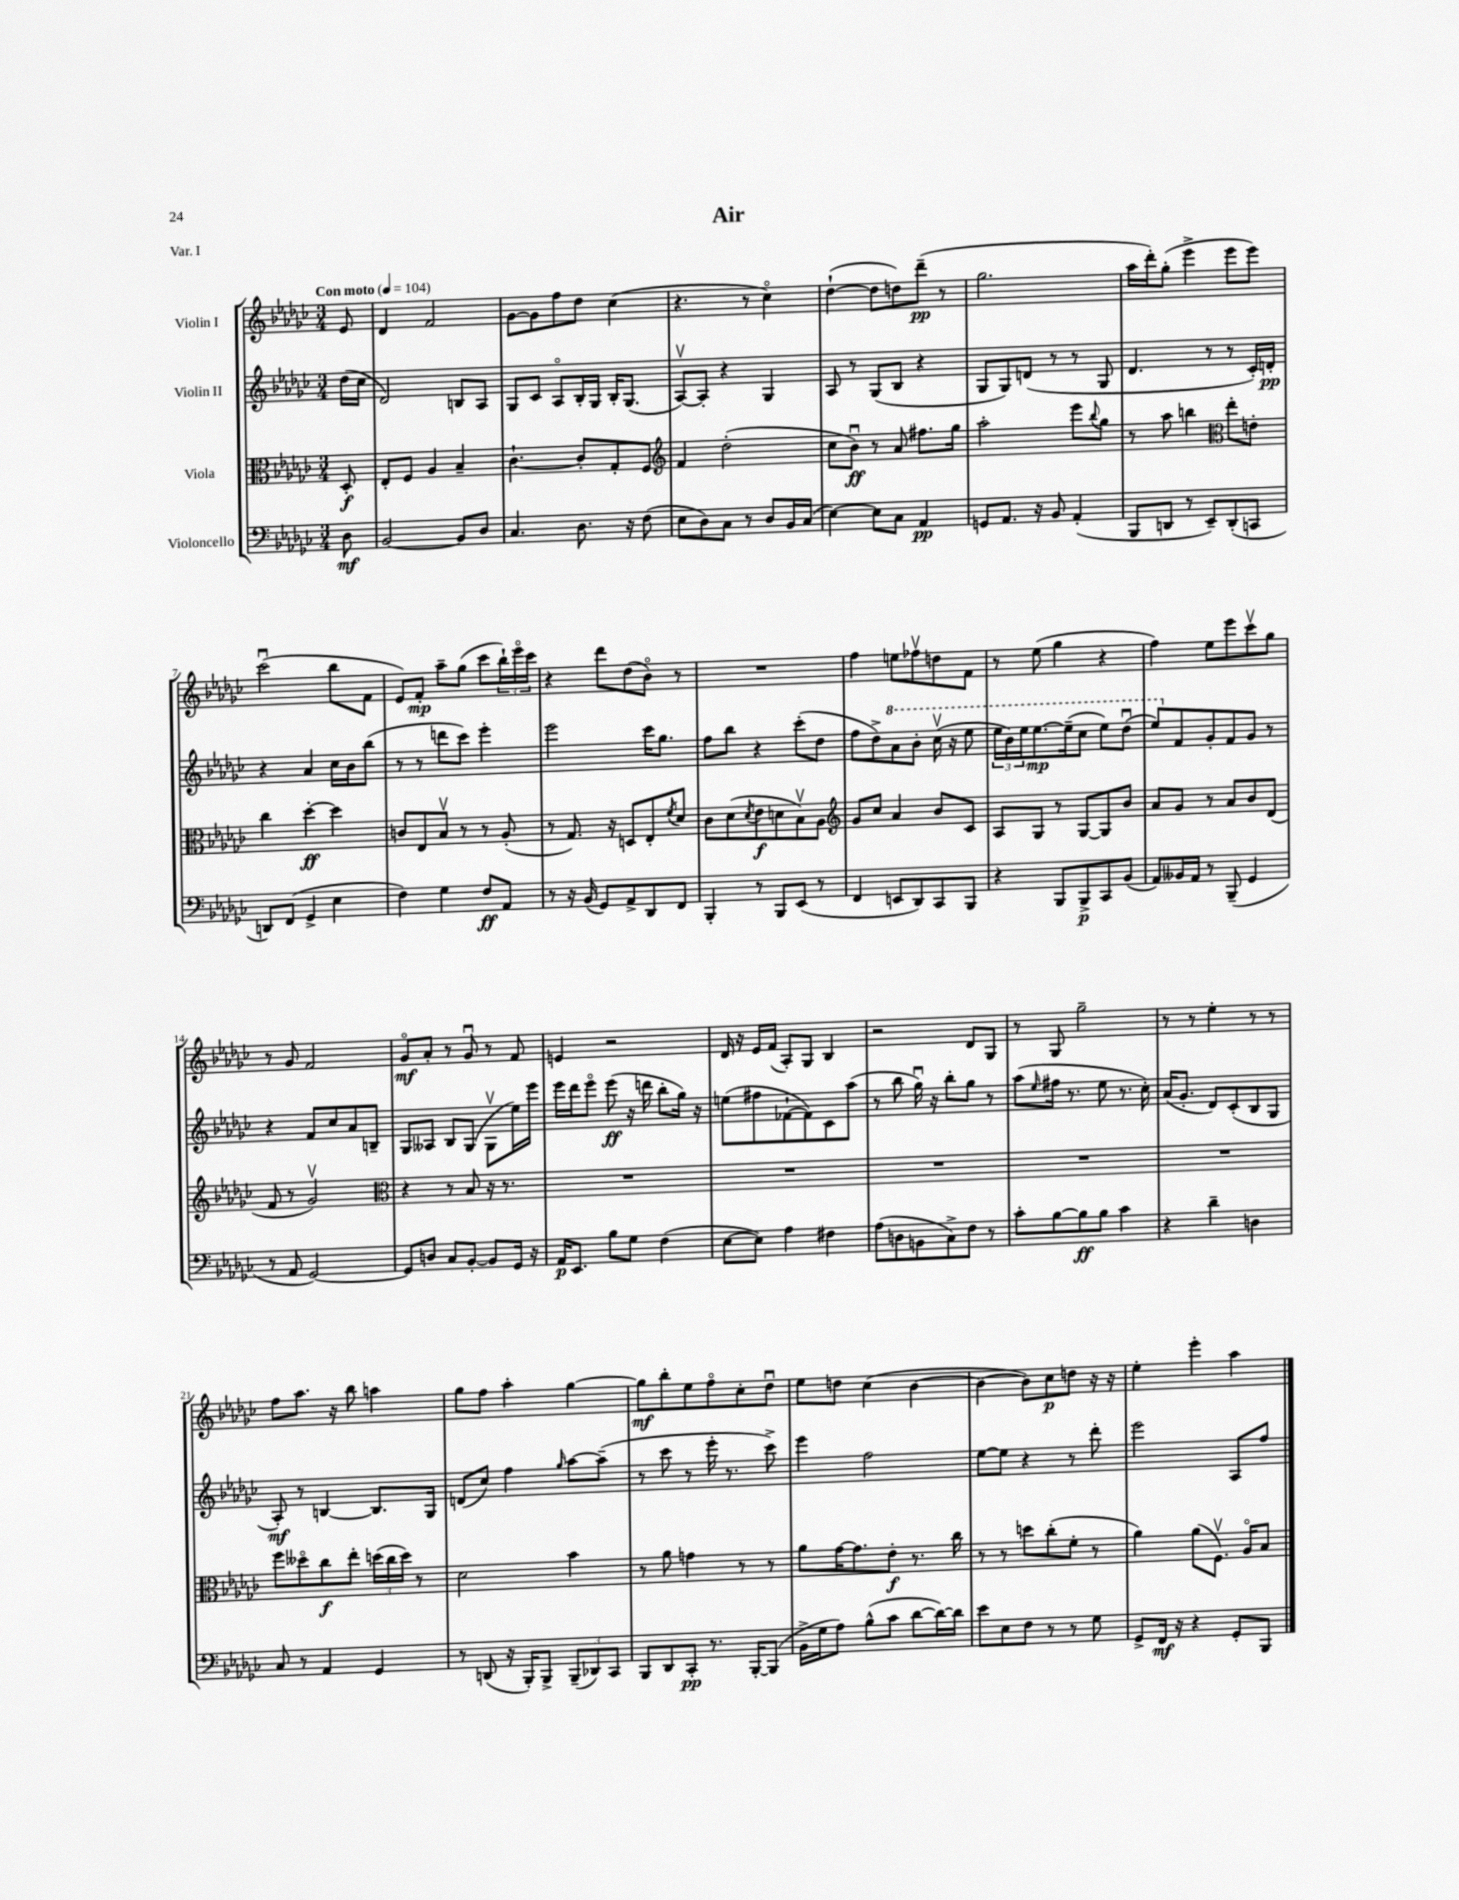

**kern	**dynam	**kern	**dynam	**kern	**dynam	**kern	**dynam
*part4	*part4	*part3	*part3	*part2	*part2	*part1	*part1
*staff4	*staff4	*staff3	*staff3	*staff2	*staff2	*staff1	*staff1
*I"Violoncello	*	*I"Viola	*	*I"Violin II	*	*I"Violin I	*
*clefF4	*	*clefC3	*	*clefG2	*	*clefG2	*
*k[b-e-a-d-g-c-]	*	*k[b-e-a-d-g-c-]	*	*k[b-e-a-d-g-c-]	*	*k[b-e-a-d-g-c-]	*
*M3/4	*	*M3/4	*	*M3/4	*	*M3/4	*
*MM104	*	*MM104	*	*MM104	*	*MM104	*
=	=	=	=	=	=	=	=
!	!	!	!	!	!	!LO:TX:a:B:t=Con moto	!
8D-\	mf	8D-'/	f	(16dd-\LL	.	8e-/	.
.	.	.	.	16cc-\JJ	.	.	.
=1	=1	=1	=1	=1	=1	=1	=1
[2BB-/	.	8E-'/L	.	2d-/)	.	4d-/	.
.	.	8F/J	.	.	.	.	.
.	.	4A-/	.	.	.	2f/	.
8BB-/L]	.	4B-~/	.	8Bn/L	.	.	.
8D-/J	.	.	.	8A-/J	.	.	.
=2	=2	=2	=2	=2	=2	=2	=2
4.C-/	.	[4.c-`\	.	8G-/L	.	[8g-\L	.
.	.	.	.	8c-/J	.	8g-\]	.
.	.	.	.	8A-/L	.	8ff\	.
8.D-\	.	8c-'/L]	.	16B-'/L	.	8dd-\J	.
.	.	.	.	16G-/JJ	.	.	.
.	.	8G-'/	.	16B-'/KL	.	(4cc-\	.
16r	.	.	.	(8.G-/J	.	.	.
(8F\	.	8F/J	.	.	.	.	.
=3	=3	=3	=3	=3	=3	=3	=3
*	*	*clefG2	*	*	*	*	*
8E-\L	.	4f/	.	[8A-v/L)	.	4.r	.
8D-\)	.	.	.	8A-'/J]	.	.	.
8C-\J	.	(2dd-'\	.	4r	.	.	.
8r	.	.	.	.	.	8r	.
8D-/L	.	.	.	4G-/	.	4cc-\)	.
16BB-/L	.	.	.	.	.	.	.
(16C-/JJ	.	.	.	.	.	.	.
=4	=4	=4	=4	=4	=4	=4	=4
[4E-\)	.	8cc-\L	.	8A-/	.	([4dd-`\	.
.	.	8b-u\J)	ff	8r	.	.	.
8E-\L]	.	8r	.	(8G-/L	.	8dd-\L]	.
8C-\J	.	8a-/	.	8B-/J	.	8ddn\)	.
4AA-/	pp	8.ff#X\L	.	4r	.	(8ddd-~\J	pp
.	.	.	.	.	.	8r	.
.	.	16gg-\Jk	.	.	.	.	.
=5	=5	=5	=5	=5	=5	=5	=5
8GGn/L	.	2aa-'\	.	8G-/L	.	2.gg-\	.
8.AA-/J	.	.	.	8G-/)	.	.	.
.	.	.	.	(8dn/J	.	.	.
16r	.	.	.	.	.	.	.
8BB-/	.	.	.	8r	.	.	.
(4AA-'/	.	8eee-\L	.	8r	.	.	.
.	.	8qqbb-/	.	.	.	.	.
.	.	8gg-\J	.	8G-/	.	.	.
=6	=6	=6	=6	=6	=6	=6	=6
8BBB-/L	.	8r	.	4.d-/	.	16aa-\LL	.
.	.	.	.	.	.	16ddd-'\J)	.
8DDn/J	.	8aa-\	.	.	.	(8gg-'\J	.
8r	.	4bbn\	.	.	.	4eee-^\	.
8EE-~/L)	.	.	.	8r	.	.	.
*	*	*clefC3	*	*	*	*	*
(8DD'/	.	8ee-'\L	.	8r	.	8eee-\L	.
8CCn/J	.	8en'\J	.	16c-'/LL)	.	8eee-\J)	.
.	.	.	.	16dn'/JJ	pp	.	.
!!LO:LB:g=z
=7	=7	=7	=7	=7	=7	=7	=7
8DDn/L)	.	4cc-\	.	4r	.	(2ccc-u\	.
(8FF/J	.	.	.	.	.	.	.
4GG-^/	.	[4dd-'\	ff	4a-/	.	.	.
4E-\	.	4dd-\]	.	16cc-\LL	.	8bb-\L	.
.	.	.	.	16b-\J	.	.	.
.	.	.	.	(8bb-\J	.	8f\J	.
=8	=8	=8	=8	=8	=8	=8	=8
4F\)	.	8cn/L	.	8r	.	8e-/L)	.
.	.	8E-/	.	8r	.	8f'/J	mp
4G-\	.	8B-v/J	.	8dddn\L	.	8aa-~\L	.
.	.	8r	.	8ccc-\J)	.	(8gg-\J	.
8F/L	ff	8r	.	4eee-'\	.	8ccc-\L	.
8AA-/J	.	(8A-'/	.	.	.	24bb-`\L)	.
.	.	.	.	.	.	24eee-\	.
.	.	.	.	.	.	24ccc-\JJ	.
=9	=9	=9	=9	=9	=9	=9	=9
8r	.	8r	.	2eee-\	.	4r	.
16r	.	8.G-/)	.	.	.	.	.
(16BB-/	.	.	.	.	.	.	.
8GG-/L)	.	.	.	.	.	8ddd-\L	.
.	.	16r	.	.	.	.	.
8AA-^/	.	8Dn/L	.	.	.	(8dd-\	.
8DD-/	.	8E-'/	.	16ccc-\KL	.	8b-\J)	.
.	.	.	.	8.gg-\J	.	.	.
.	.	8qf/	.	.	.	.	.
8FF/J	.	8d-/J	.	.	.	8r	.
=10	=10	=10	=10	=10	=10	=10	=10
4BBB-'/	.	8c-\L	.	8ff\L	.	2.r	.
.	.	(8d-\	.	8bb-\J	.	.	.
.	.	8qd-/	.	.	.	.	.
8r	.	8e-\	f	4r	.	.	.
8BBB-/L	.	8dn\	.	.	.	.	.
(8EE-/J	.	8B-v\)	.	(8ccc-'\L	.	.	.
8r	.	8A-\J	.	8dd-\J	.	.	.
=11	=11	=11	=11	=11	=11	=11	=11
*	*	*clefG2	*	*	*	*	*
4FF/	.	8g-/L	.	8ff\L	.	4ff\	.
.	.	8cc-/J	.	8dd-^\)	.	.	.
*	*	*	*	*8va	*	*	*
8EEn/L	.	4a-/	.	8aa-\	.	8een\L	.
8DD-/)	.	.	.	8bb-'\J	.	8ff-Xv\	.
8CC-/	.	8b-/L	.	(16ccc-v\	.	8ddn\	.
.	.	.	.	16r	.	.	.
8BBB-/J	.	8c-/J	.	8eee-\	.	8f\J	.
=12	=12	=12	=12	=12	=12	=12	=12
4r	.	8A-/L	.	24eee-\LL	.	8r	.
.	.	.	.	24bb-\)	.	.	.
.	.	.	.	24eee-\J	.	.	.
.	.	8G-/J	.	[8.eee-\	mp	(8ee-\	.
8BBB-/L	.	8r	.	.	.	4gg-\	.
.	.	.	.	(16eee-~\k]	.	.	.
8BBB-^/	p	[8G-/L	.	8ccc-\J	.	.	.
8CC-/	.	8G-/]	.	8eee-\L)	.	4r	.
(8BB-/J	.	8b-/J	.	(8ddd-u\J	.	.	.
=13	=13	=13	=13	=13	=13	=13	=13
8AA-/L)	.	8a-/L	.	8eee-/L)	.	4ff\)	.
*	*	*	*	*X8va	*	*	*
16BB--X/L	.	8g-/J	.	8f/	.	.	.
16AA-/JJ	.	.	.	.	.	.	.
8r	.	8r	.	8g-'/	.	8ee-\L	.
(8BBB-~/	.	8a-/L	.	8f/	.	8eee-\	.
4GG-/	.	8b-/	.	8g-/J	.	8ccc-v\	.
.	.	(8d-/J	.	8r	.	8gg-\J	.
!!LO:LB:g=z
=14	=14	=14	=14	=14	=14	=14	=14
8r	.	8f/	.	4r	.	8r	.
8AA-/	.	8r	.	.	.	8g-/	.
[2GG-/)	.	2g-v/)	.	8f/L	.	2f/	.
.	.	.	.	8cc-/	.	.	.
.	.	.	.	8a-/	.	.	.
.	.	.	.	8Bn~/J	.	.	.
=15	=15	=15	=15	=15	=15	=15	=15
*	*	*clefC3	*	*	*	*	*
8GG-/L]	.	4r	.	8G-/L	.	8g-/L	mf
8Dn/J	.	.	.	8A--X/J	.	8a-'/J	.
8C-/L	.	8r	.	8B-/L	.	8r	.
[8BB-'/J	.	8B-/	.	(8G-/J	.	8g-u/	.
8BB-/L]	.	16r	.	8G-v\L	.	8r	.
.	.	8.r	.	.	.	.	.
16GG-/Jk	.	.	.	16ee-\L)	.	8f/	.
16r	.	.	.	16eee-\JJ	.	.	.
=16	=16	=16	=16	=16	=16	=16	=16
16AA-/KL	p	2.r	.	16eee-\LL	.	4en/	.
8.EE-/J	.	.	.	16ddd-\J	.	.	.
.	.	.	.	8eee-\J	.	.	.
8B-\L	.	.	.	(8eee-\	ff	2r	.
8G-\J	.	.	.	16r	.	.	.
.	.	.	.	16dddn\	.	.	.
(4F\	.	.	.	8bb-'\L	.	.	.
.	.	.	.	16gg-\Jk)	.	.	.
.	.	.	.	16r	.	.	.
=17	=17	=17	=17	=17	=17	=17	=17
[8E-\L	.	2.r	.	(8een\L	.	16d-/	.
.	.	.	.	.	.	16r	.
8E-\J])	.	.	.	8ff#X\	.	16e-/LL	.
.	.	.	.	.	.	(16f/JJ	.
4A-\	.	.	.	[8f-X`\	.	8A-'/L)	.
.	.	.	.	8f-\])	.	8G-/J	.
4F#X\	.	.	.	8c-\	.	4B-/	.
.	.	.	.	(8aa-\J	.	.	.
=18	=18	=18	=18	=18	=18	=18	=18
(8A-\L	.	2.r	.	8r	.	2r	.
8Dn\	.	.	.	8bb-\	.	.	.
8BBn\	.	.	.	16gg-u\)	.	.	.
.	.	.	.	16r	.	.	.
8C-^\)	.	.	.	8bb-'\L	.	.	.
8F\J	.	.	.	8gg-\J	.	8d-/L	.
8r	.	.	.	8r	.	8G-/J	.
=19	=19	=19	=19	=19	=19	=19	=19
8c-'\L	.	2.r	.	(8aa-\L	.	8r	.
.	.	.	.	16qqee-/	.	.	.
[8B-\	.	.	.	16ff#X\Jk	.	8G-/	.
.	.	.	.	8.r	.	.	.
8B-\]	ff	.	.	.	.	2gg-~\	.
8B-\J	.	.	.	8ee-\	.	.	.
4c-\	.	.	.	8.r	.	.	.
.	.	.	.	16cc-'\)	.	.	.
=20	=20	=20	=20	=20	=20	=20	=20
4r	.	2.r	.	(16a-/KL	.	8r	.
.	.	.	.	8.g-'/J	.	.	.
.	.	.	.	.	.	8r	.
4d-~\	.	.	.	8d-/L)	.	4ee-'\	.
.	.	.	.	(8c-'/	.	.	.
4Dn\	.	.	.	8B-/	.	8r	.
.	.	.	.	8G-/J	.	8r	.
!!LO:LB:g=z
=21	=21	=21	=21	=21	=21	=21	=21
8C-/	.	8ff\L	.	8A-'/)	mf	8ff\L	.
8r	.	8dd--X\	.	8r	.	8.aa-\J	.
4AA-/	.	8cc-\	f	[4Bn/	.	.	.
.	.	.	.	.	.	16r	.
.	.	8ee-'\J	.	.	.	8bb-\	.
4GG-/	.	(24ddn\LL	.	8.B/L]	.	4aan\	.
.	.	24cc-\	.	.	.	.	.
.	.	24dd\JJ)	.	.	.	.	.
.	.	8r	.	.	.	.	.
.	.	.	.	16G-/Jk	.	.	.
=22	=22	=22	=22	=22	=22	=22	=22
8r	.	2d-\	.	(8dn/L	.	8gg-\L	.
(8DDn/	.	.	.	8cc-/J)	.	8ff\J	.
16r	.	.	.	4ff\	.	4aa-'\	.
16BBB-'/KL)	.	.	.	.	.	.	.
8BBB-^/J	.	.	.	.	.	.	.
.	.	.	.	16qqgg-/	.	.	.
(12BBB-~/L	.	4b-\	.	[8aa-\L	.	[4gg-\	.
12DD-X/)	.	.	.	.	.	.	.
.	.	.	.	(8aa-~\J]	.	.	.
12CC-/J	.	.	.	.	.	.	.
=23	=23	=23	=23	=23	=23	=23	=23
8BBB-/L	.	8r	.	8r	.	8gg-\L]	mf
8DD-/	.	8a-\	.	8ccc-\	.	8bb-'\	.
8CC-'/J	pp	4gn\	.	8r	.	8ee-\	.
8.r	.	.	.	16eee-'\	.	8ff\	.
.	.	.	.	8.r	.	.	.
.	.	8r	.	.	.	8cc-'\	.
[16BBB-'/KL	.	.	.	.	.	.	.
(8BBB-/J]	.	8r	.	8ccc-^\)	.	8dd-u\J	.
=24	=24	=24	=24	=24	=24	=24	=24
16BB-^\LL	.	8a-\L	.	4eee-\	.	8ee-\L	.
16G-\J	.	.	.	.	.	.	.
8A-\J)	.	[16g-\K	.	.	.	8ddn\J	.
.	.	8.g-\]	.	.	.	.	.
(8B-^^\L	.	.	.	2ff\	.	(4cc-\	.
8c-\J	.	8e-'\J	f	.	.	.	.
[8d-\L	.	8.r	.	.	.	[4b-\	.
16d-\L_)	.	.	.	.	.	.	.
16d-\JJ]	.	16cc-\	.	.	.	.	.
=25	=25	=25	=25	=25	=25	=25	=25
8e-\L	.	8r	.	[8ee-\L	.	4b-\_	.
8E-\	.	8r	.	8ee-\J]	.	.	.
8F\J	.	8ddn\L	.	4r	.	8b-\L])	.
8r	.	(8cc-'\	.	.	.	8cc-\	p
8r	.	8f'\J	.	8r	.	8ddn\J	.
8G-\	.	8r	.	8ddd-'\	.	16r	.
.	.	.	.	.	.	16r	.
=26	=26	=26	=26	=26	=26	=26	=26
8GG-^/L	.	4a-\)	.	2eee-\	.	4ee-'\	.
16FF/Jk	mf	.	.	.	.	.	.
16r	.	.	.	.	.	.	.
4r	.	(8a-\L	.	.	.	4eee-'\	.
.	.	8.Fv\J)	.	.	.	.	.
8GG-'/L	.	.	.	8A-/L	.	4aa-\	.
.	.	16A-/KL	.	.	.	.	.
8BBB-/J	.	8B-/J	.	8ff/J	.	.	.
==	==	==	==	==	==	==	==
*-	*-	*-	*-	*-	*-	*-	*-
